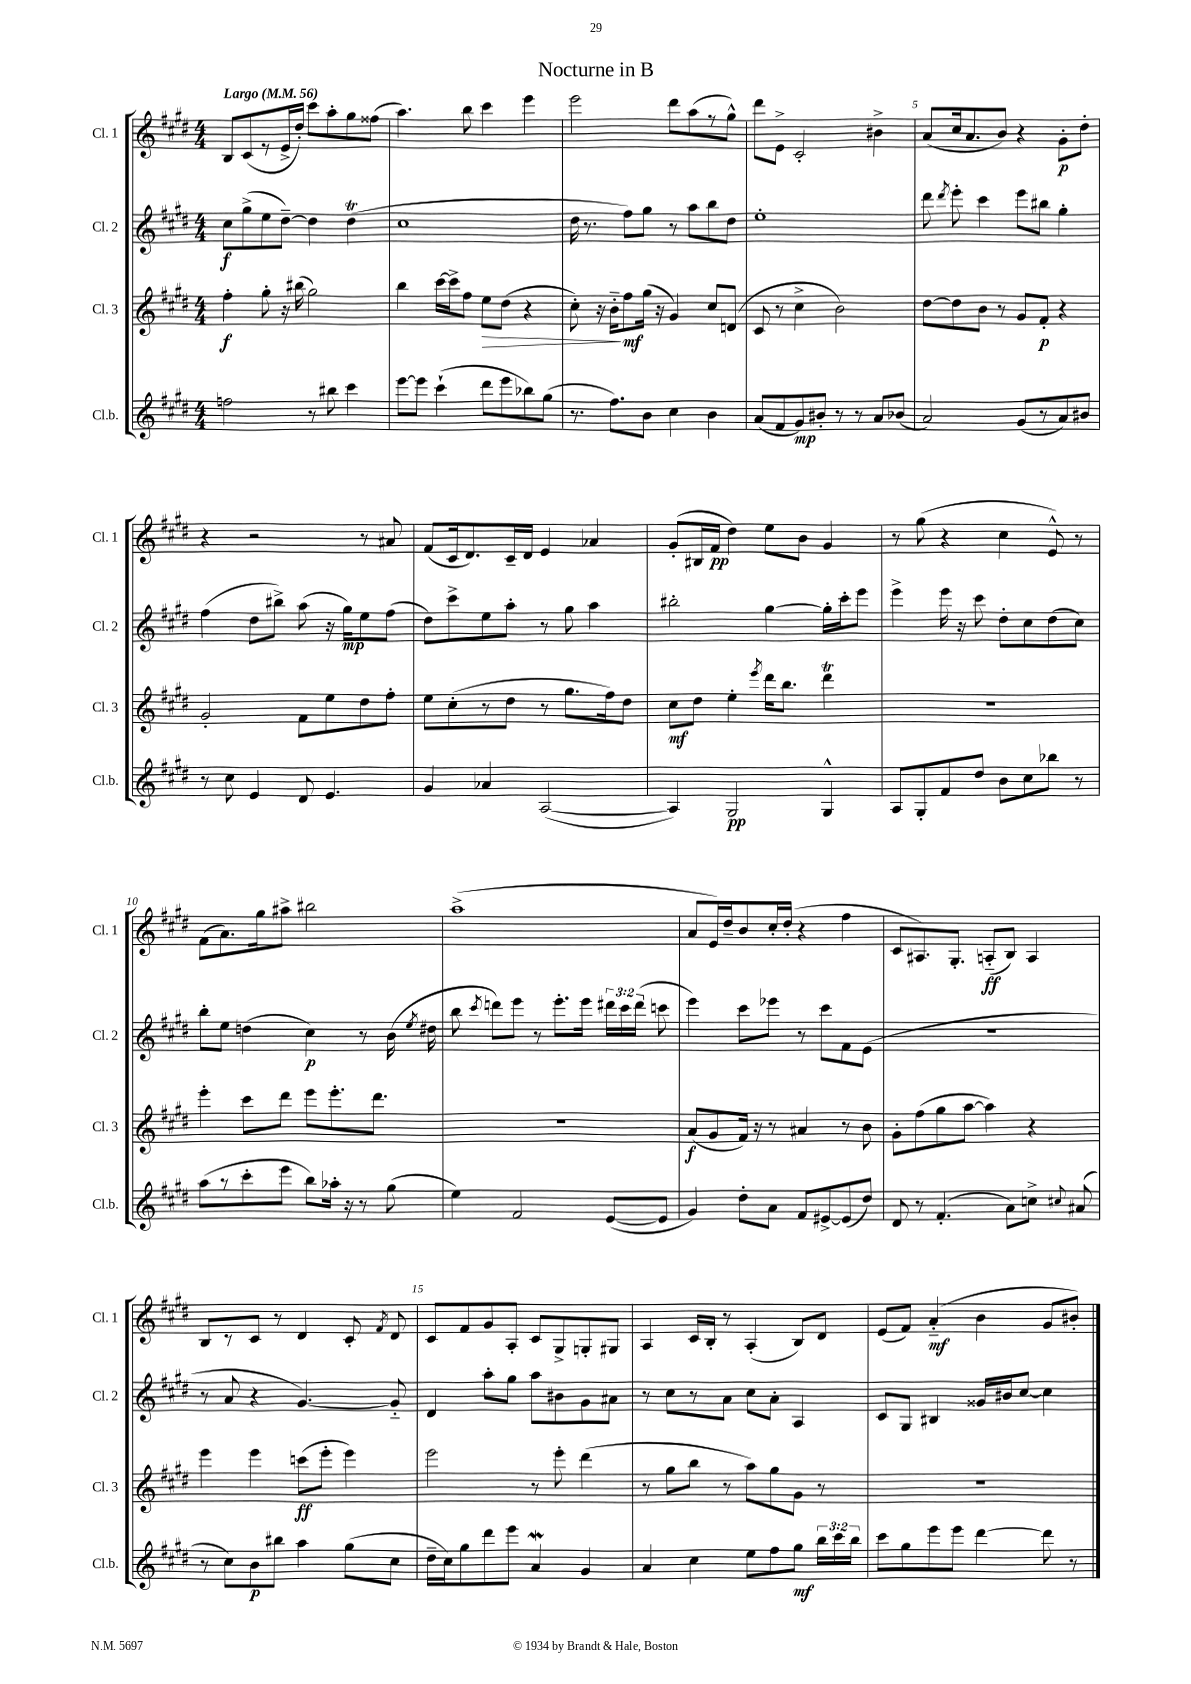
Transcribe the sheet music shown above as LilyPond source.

\header { title = "Nocturne in B" }
<<
\new StaffGroup <<
\new Staff = "s0" \with { instrumentName = "Cl. 1" shortInstrumentName = "Cl. 1" } {
    \clef treble \key e \major \numericTimeSignature \time 4/4 \tempo "Largo" 4 = 56
    \autoBeamOff b8[ cis'8( r8 e'16-> dis''16]-.) cis'''8[ a''8-. gis''8 fisis''8]( |
    a''4.) b''8 cis'''4 e'''4 |
    e'''2 dis'''8[ a''8( r8 gis''8]-^) |
    dis'''8[ e'8]-> cis'2-. bis'4-> |
    a'8[( cis''16 a'8. b'8]) r4 gis'8[-.\p dis''8]-. |
    r4 r2 r8 ais'8 |
    fis'8[( cis'16 dis'8.) cis'16-- dis'16] e'4 aes'4 |
    gis'8[-.( bis16 fis'16]\pp dis''4) e''8[ b'8] gis'4 |
    r8 gis''8( r4 cis''4 e'8-^) r8 |
    fis'8[( a'8.) gis''16 ais''8]-> bis''2 |
    a''1->( |
    a'8[ e'16) dis''16-- b'8 cis''16-. dis''16]-.( r4 fis''4 |
    cis'8[ ais8.) gis8.]-. a8[-_\ff( b8]) a4 |
    b8[ r8 cis'8] r8 dis'4 cis'8-. \acciaccatura { fis'8 } dis'8 |
    cis'8[ fis'8 gis'8 a8]-. cis'8[ gis8-> g8-. gis8] |
    a4 cis'16[ b16]-. r8 a4-.( b8[) dis'8] |
    e'8[( fis'8]) a'4-_\mf( b'4 gis'8[ bis'8]-.) \bar "|." |
}
\new Staff = "s1" \with { instrumentName = "Cl. 2" shortInstrumentName = "Cl. 2" } {
    \clef treble \key e \major \numericTimeSignature \time 4/4 \override Staff.TupletNumber.text = #tuplet-number::calc-fraction-text
    \autoBeamOff cis''8[\f gis''8->( e''8 dis''8]~--) dis''4 dis''4\trill( |
    cis''1 |
    dis''16 r8. fis''8[) gis''8] r8 a''8[ b''8 dis''8] |
    e''1-. |
    dis'''8 \acciaccatura { dis'''8 } e'''8-. cis'''4 e'''8[ bis''8] gis''4-. |
    fis''4( dis''8[ bis''8]->) a''8( r16 gis''16[\mp) e''8 fis''8]( |
    dis''8[) cis'''8-> e''8 a''8]-. r8 gis''8 a''4 |
    bis''2-. gis''4~ gis''16[-. cis'''16-. e'''8] |
    e'''4-> e'''16 r16 cis'''8 dis''8[-. cis''8 dis''8( cis''8]) |
    b''8[-. e''8] d''4( cis''4\p) r8 b'16( \acciaccatura { e''8 } dis''16 |
    b''8 \acciaccatura { cis'''8 } d'''8[) e'''8] r8 e'''8.[-. e'''16] \tuplet 3/2 { dis'''16[ cis'''16 dis'''16]( } c'''8 |
    e'''4) cis'''8[ ees'''8] r8 cis'''8[ fis'8 e'8]( |
    R1 |
    r8 a'8 r4 gis'4.~) gis'8-_ |
    dis'4 a''8[-. gis''8] a''8[ bis'8 gis'8 ais'8] |
    r8 cis''8[ r8 a'8] cis''8[ a'8]-. a4 |
    cis'8[ gis8] bis4 gisis'16[ bis'16 cis''8]~ cis''4 \bar "|." |
}
\new Staff = "s2" \with { instrumentName = "Cl. 3" shortInstrumentName = "Cl. 3" } {
    \clef treble \key e \major \numericTimeSignature \time 4/4
    \autoBeamOff fis''4-.\f gis''8-. r16 bis''16( gis''2) |
    b''4 cis'''16[~ cis'''16-> fis''8] e''8[\> dis''8]( r4 |
    cis''8-.) r16 b'16[-_\! fis''8\mf gis''16]( r16 gis'4) cis''8[ d'8]( |
    cis'8 r8 cis''4-> b'2) |
    dis''8[~ dis''8 b'8] r8 gis'8[ fis'8]-.\p r4 |
    gis'2-. fis'8[ e''8 dis''8 fis''8]-. |
    e''8[ cis''8-.( r8 dis''8] r8 gis''8.[ fis''16) dis''8] |
    cis''8[\mf dis''8] e''4-. \acciaccatura { e'''8 } dis'''16[ b''8.] dis'''4\trill |
    R1 |
    e'''4-. cis'''8[ dis'''8] e'''8[ e'''8.-. dis'''8.] |
    R1 |
    a'8[\f( gis'8 fis'16]) r16 r8 ais'4 r8 b'8 |
    gis'8[-. fis''8( gis''8 a''8]~ a''4) r4 |
    e'''4 e'''4 c'''8[\ff( e'''8]-. e'''4) |
    e'''2 r8 e'''8-. dis'''4( |
    r8 gis''8[ b''8] r8 a''8[) gis''8 gis'8] r8 |
    r1 \bar "|." |
}
\new Staff = "s3" \with { instrumentName = "Cl.b." shortInstrumentName = "Cl.b." } {
    \clef treble \key e \major \numericTimeSignature \time 4/4 \override Staff.TupletNumber.text = #tuplet-number::calc-fraction-text
    \autoBeamOff f''2 r8 bis''8 cis'''4 |
    e'''8[~ e'''8] cis'''4-!( dis'''8[ e'''8 bes''8) gis''8]( |
    r8. fis''8.[) b'8] cis''4 b'4 |
    a'8[( fis'8 gis'8\mp) bis'8]-. r8 r8 a'8[ bes'8]( |
    a'2) gis'8[( r8 a'8) bis'8] |
    r8 cis''8 e'4 dis'8 e'4. |
    gis'4 aes'4 a2~( |
    a4) gis2\pp gis4-^ |
    a8[ gis8-. fis'8 dis''8] b'8[ cis''8 bes''8] r8 |
    a''8[( r8 cis'''8-. e'''8] b''8[) aes''16]-. r16 r8 gis''8( |
    e''4) fis'2 e'8[~( e'8] |
    gis'4) dis''8[-. a'8] fis'8[ eis'8~-> eis'8( dis''8]) |
    dis'8 r8 fis'4.-.( a'8[) c''8]-> \appoggiatura { cis''8 } ais'8( |
    r8 cis''8[) b'8\p bis''8] a''4 gis''8[( cis''8] |
    dis''16[-- cis''16) gis''8 dis'''8 e'''8] a'4\mordent gis'4 |
    a'4 cis''4 e''8[ fis''8 gis''8]\mf \tuplet 3/2 { b''16[ cis'''16 b''16] } |
    cis'''8[ gis''8 e'''8 e'''8] dis'''4~ dis'''8 r8 \bar "|." |
}
>>
>>
\layout { \context { \Score \override BarNumber.break-visibility = ##(#f #t #t) barNumberVisibility = #(every-nth-bar-number-visible 5) } }
